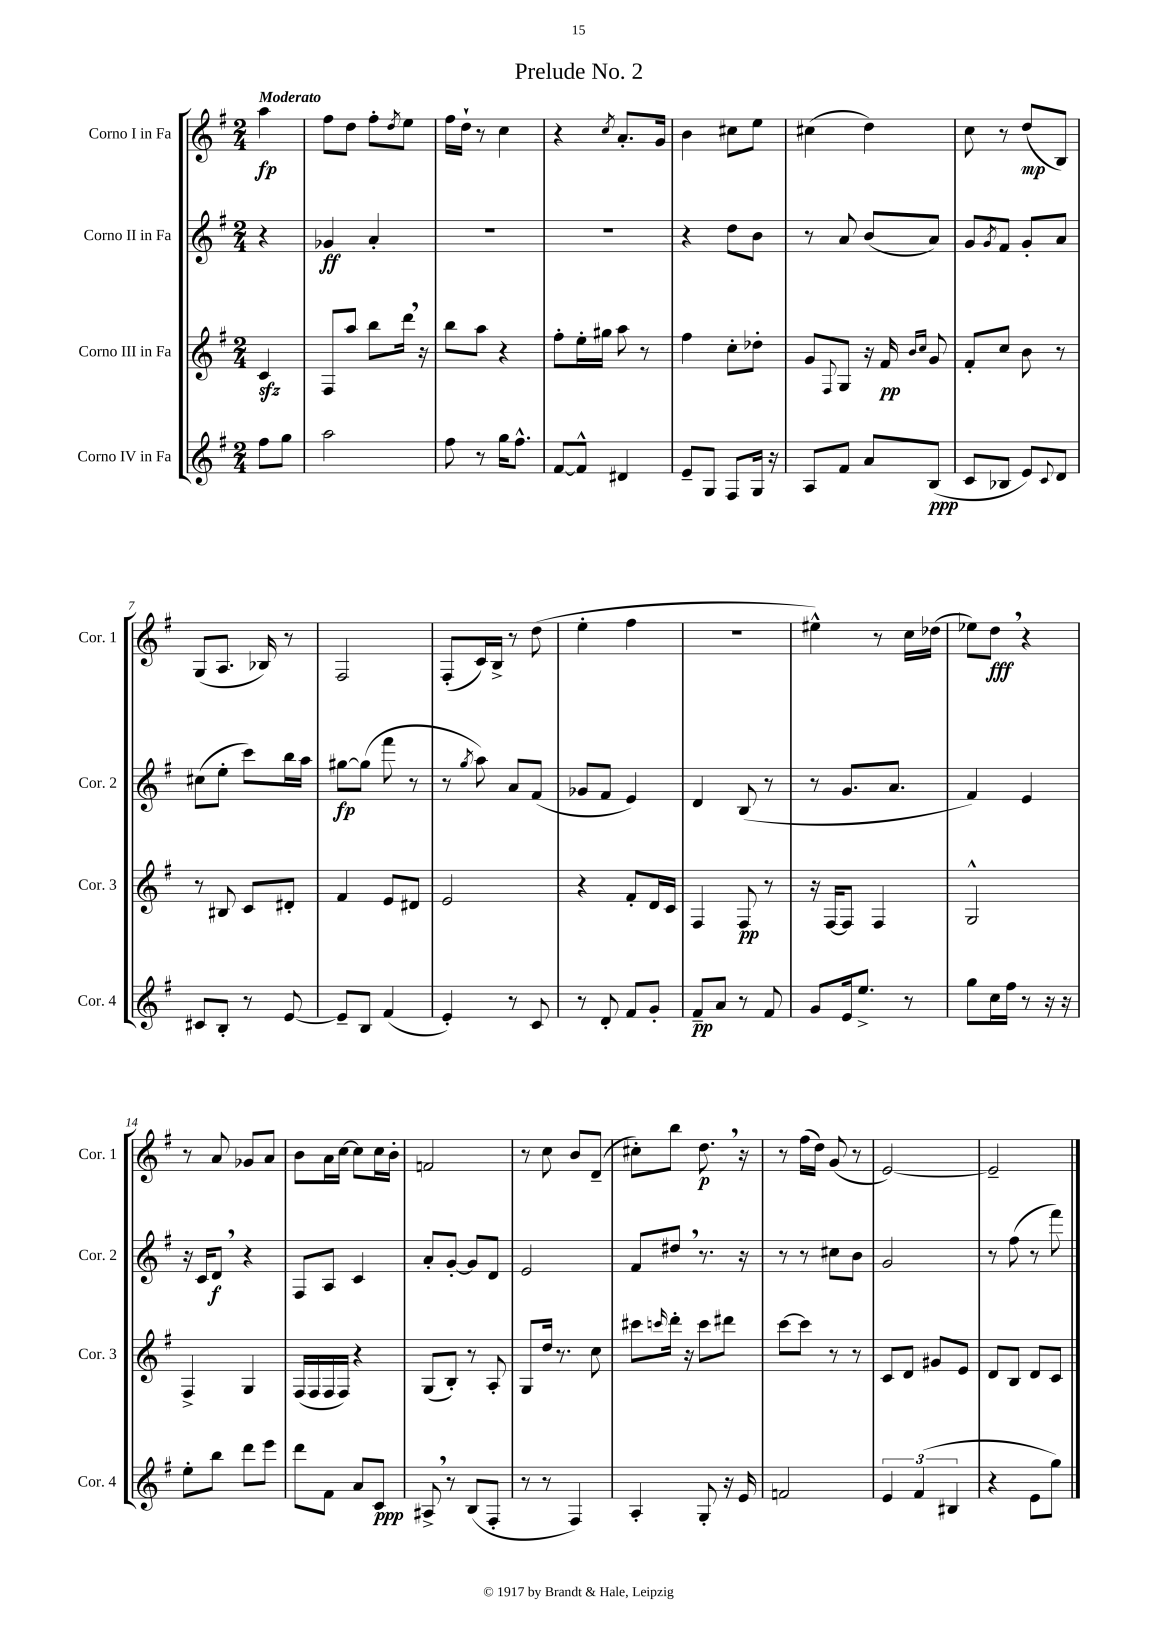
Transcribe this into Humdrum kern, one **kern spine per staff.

**kern	**dynam	**kern	**dynam	**kern	**dynam	**kern	**dynam
*part4	*part4	*part3	*part3	*part2	*part2	*part1	*part1
*staff4	*staff4	*staff3	*staff3	*staff2	*staff2	*staff1	*staff1
*I"Corno IV in Fa	*	*I"Corno III in Fa	*	*I"Corno II in Fa	*	*I"Corno I in Fa	*
*I'Cor. 4	*	*I'Cor. 3	*	*I'Cor. 2	*	*I'Cor. 1	*
*clefG2	*	*clefG2	*	*clefG2	*	*clefG2	*
*k[f#]	*	*k[f#]	*	*k[f#]	*	*k[f#]	*
*M2/4	*	*M2/4	*	*M2/4	*	*M2/4	*
=	=	=	=	=	=	=	=
!	!	!	!	!	!	!LO:TX:a:B:t=Moderato	!
8ff#\L	.	4czz/	.	4r	.	4aa\	fp
8gg\J	.	.	.	.	.	.	.
=1	=1	=1	=1	=1	=1	=1	=1
2aa\	.	8F#/L	.	4g-X/	ff	8ff#\L	.
.	.	8aa/J	.	.	.	8dd\J	.
.	.	8bb\L	.	4a'/	.	8ff#'\L	.
.	.	.	.	.	.	8qdd/	.
.	.	16ddd,\Jk	.	.	.	8ee\J	.
.	.	16r	.	.	.	.	.
=2	=2	=2	=2	=2	=2	=2	=2
8ff#\	.	8bb\L	.	2r	.	16ff#\LL	.
.	.	.	.	.	.	16dd`\JJ	.
8r	.	8aa\J	.	.	.	8r	.
16gg\KL	.	4r	.	.	.	4cc\	.
8.ff#^^\J	.	.	.	.	.	.	.
=3	=3	=3	=3	=3	=3	=3	=3
[8f#/L	.	8ff#'\L	.	2r	.	4r	.
8f#^^/J]	.	16ee'\L	.	.	.	.	.
.	.	16gg#X\JJ	.	.	.	.	.
.	.	.	.	.	.	8qcc/	.
4d#X/	.	8aa\	.	.	.	8.a'/L	.
.	.	8r	.	.	.	.	.
.	.	.	.	.	.	16g/Jk	.
=4	=4	=4	=4	=4	=4	=4	=4
8e~/L	.	4ff#\	.	4r	.	4b\	.
8G/J	.	.	.	.	.	.	.
8F#/L	.	8cc'\L	.	8dd\L	.	8cc#X\L	.
16G/Jk	.	8dd-X'\J	.	8b\J	.	8ee\J	.
16r	.	.	.	.	.	.	.
=5	=5	=5	=5	=5	=5	=5	=5
8A/L	.	8g/L	.	8r	.	(4cc#X\	.
.	.	8qqF#/	.	.	.	.	.
8f#/J	.	8G/J	.	8a/	.	.	.
8a/L	.	16r	.	(8b/L	.	4dd\)	.
.	.	16f#/	pp	.	.	.	.
.	.	16qqb/LL	.	.	.	.	.
.	.	16qqcc/JJ	.	.	.	.	.
(8B/J	ppp	8g/	.	8a/J)	.	.	.
=6	=6	=6	=6	=6	=6	=6	=6
8c/L	.	8f#'/L	.	8g/L	.	8cc\	.
.	.	.	.	8qg/	.	.	.
8B-X/J	.	8cc/J	.	8f#/J	.	8r	.
8e/L)	.	8b\	.	8g'/L	.	(8dd/L	mp
8qqc/	.	.	.	.	.	.	.
8d/J	.	8r	.	8a/J	.	8B/J)	.
!!LO:LB:g=z
=7	=7	=7	=7	=7	=7	=7	=7
8c#X/L	.	8r	.	(8cc#X\L	.	(8G/L	.
8B'/J	.	8B#X/	.	8ee'\J	.	8.A/J	.
8r	.	8c/L	.	8ccc\L)	.	.	.
.	.	.	.	.	.	16B-X/)	.
[8e/	.	8d#X'/J	.	16bb\L	.	8r	.
.	.	.	.	16aa\JJ	.	.	.
=8	=8	=8	=8	=8	=8	=8	=8
8e~/L]	.	4f#/	.	[8gg#X\L	fp	2F#/	.
8B/J	.	.	.	(8gg#\J]	.	.	.
(4f#/	.	8e/L	.	8fff#\	.	.	.
.	.	8d#X/J	.	8r	.	.	.
=9	=9	=9	=9	=9	=9	=9	=9
4e'/)	.	2e/	.	8r	.	(8F#'/L	.
.	.	.	.	8qgg/	.	.	.
.	.	.	.	8aa\)	.	16c/L)	.
.	.	.	.	.	.	16B^/JJ	.
8r	.	.	.	8a/L	.	8r	.
8c/	.	.	.	(8f#/J	.	(8dd\	.
=10	=10	=10	=10	=10	=10	=10	=10
8r	.	4r	.	8g-X/L	.	4ee'\	.
8d'/	.	.	.	8f#/J	.	.	.
8f#/L	.	8f#'/L	.	4e/)	.	4ff#\	.
8g'/J	.	16d/L	.	.	.	.	.
.	.	16c/JJ	.	.	.	.	.
=11	=11	=11	=11	=11	=11	=11	=11
8f#~/L	pp	4F#/	.	4d/	.	2r	.
8a/J	.	.	.	.	.	.	.
8r	.	8F#/	pp	(8B/	.	.	.
8f#/	.	8r	.	8r	.	.	.
=12	=12	=12	=12	=12	=12	=12	=12
8g/L	.	16r	.	8r	.	4ee#X^^\)	.
.	.	[16F#/KL	.	.	.	.	.
16e/k	.	8F#/J]	.	8.g/L	.	.	.
8.ee^/J	.	.	.	.	.	.	.
.	.	4F#/	.	.	.	8r	.
.	.	.	.	8.a/J	.	.	.
8r	.	.	.	.	.	16cc\LL	.
.	.	.	.	.	.	(16dd-X\JJ	.
=13	=13	=13	=13	=13	=13	=13	=13
8gg\L	.	2G^^/	.	4f#/)	.	8ee-X\L)	.
16cc\L	.	.	.	.	.	8dd,\J	fff
16ff#\JJ	.	.	.	.	.	.	.
8r	.	.	.	4e/	.	4r	.
16r	.	.	.	.	.	.	.
16r	.	.	.	.	.	.	.
!!LO:LB:g=z
=14	=14	=14	=14	=14	=14	=14	=14
8ee'\L	.	4F#^/	.	16r	.	8r	.
.	.	.	.	16c/KL	.	.	.
8bb\J	.	.	.	8d,/J	f	8a/	.
8ddd\L	.	4G/	.	4r	.	8g-X/L	.
8eee\J	.	.	.	.	.	8a/J	.
=15	=15	=15	=15	=15	=15	=15	=15
8ddd\L	.	(16F#/LL	.	8F#/L	.	8b\L	.
.	.	16F#/	.	.	.	.	.
8f#\J	.	16F#/	.	8A/J	.	16a\L	.
.	.	16F#/JJ)	.	.	.	[16cc\JJ	.
8a/L	.	4r	.	4c/	.	8cc\L]	.
8c/J	ppp	.	.	.	.	16cc\L	.
.	.	.	.	.	.	16b'\JJ	.
=16	=16	=16	=16	=16	=16	=16	=16
8A#X^,/	.	(8G/L	.	8a'/L	.	2fn/	.
8r	.	8B'/J)	.	[8g'/J	.	.	.
(8B/L	.	8r	.	8g/L]	.	.	.
8F#'/J	.	8A'/	.	8d/J	.	.	.
=17	=17	=17	=17	=17	=17	=17	=17
8r	.	8G/L	.	2e/	.	8r	.
8r	.	16dd/Jk	.	.	.	8cc\	.
.	.	8.r	.	.	.	.	.
4F#/)	.	.	.	.	.	8b/L	.
.	.	8cc\	.	.	.	(8d~/J	.
=18	=18	=18	=18	=18	=18	=18	=18
4A'/	.	8ccc#X\L	.	8f#/L	.	8cc#X'\L)	.
.	.	16qqcccn/	.	.	.	.	.
.	.	16ddd'\Jk	.	8dd#X,/J	.	8bb\J	.
.	.	16r	.	.	.	.	.
8G'/	.	8ccc\L	.	8.r	.	8.dd,\	p
16r	.	8ddd#X\J	.	.	.	.	.
16e/	.	.	.	16r	.	16r	.
=19	=19	=19	=19	=19	=19	=19	=19
2fn/	.	[8ccc\L	.	8r	.	8r	.
.	.	8ccc\J]	.	8r	.	(16ff#\LL	.
.	.	.	.	.	.	16dd\JJ)	.
.	.	8r	.	8cc#X\L	.	(8g/	.
.	.	8r	.	8b\J	.	8r	.
=20	=20	=20	=20	=20	=20	=20	=20
6e/	.	8c/L	.	2g/	.	[2e/)	.
.	.	8d/J	.	.	.	.	.
(6f#/	.	.	.	.	.	.	.
.	.	8g#X/L	.	.	.	.	.
6B#X/	.	.	.	.	.	.	.
.	.	8e/J	.	.	.	.	.
=21	=21	=21	=21	=21	=21	=21	=21
4r	.	8d/L	.	8r	.	2e~/]	.
.	.	8B/J	.	(8ff#\	.	.	.
8e\L	.	8d/L	.	8r	.	.	.
8gg\J)	.	8c/J	.	8fff#\)	.	.	.
==	==	==	==	==	==	==	==
*-	*-	*-	*-	*-	*-	*-	*-
